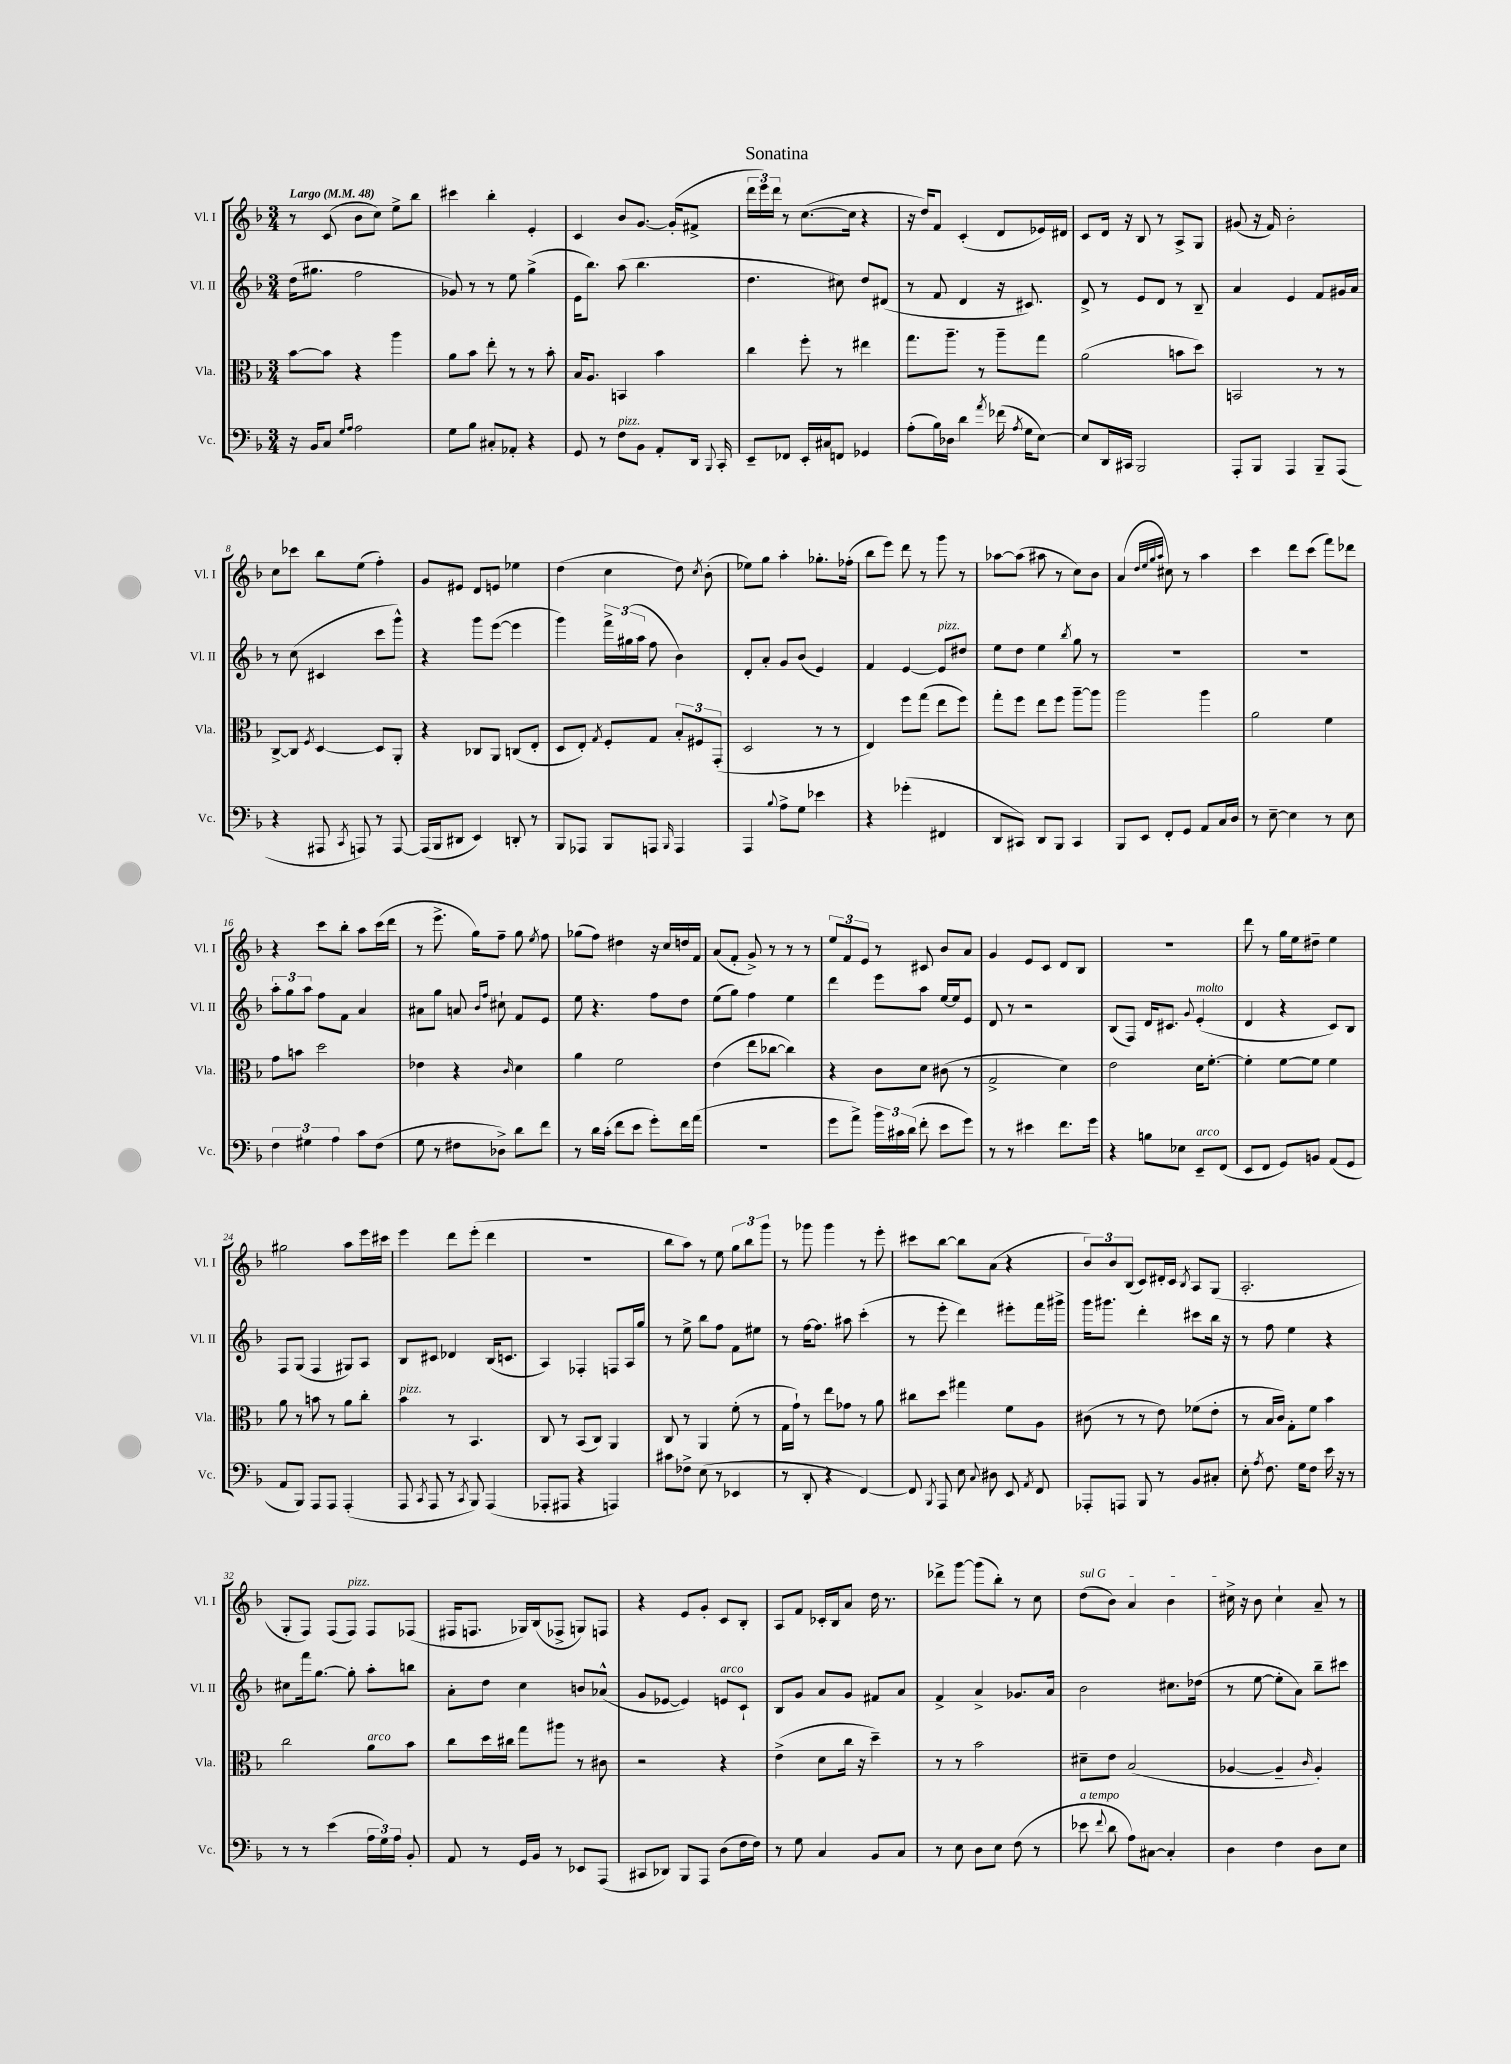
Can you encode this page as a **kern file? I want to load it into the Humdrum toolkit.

**kern	**kern	**kern	**kern
*part4	*part3	*part2	*part1
*staff4	*staff3	*staff2	*staff1
*I"Vc.	*I"Vla.	*I"Vl. II	*I"Vl. I
*I'Vc.	*I'Vla.	*I'Vl. II	*I'Vl. I
*clefF4	*clefC3	*clefG2	*clefG2
*k[b-]	*k[b-]	*k[b-]	*k[b-]
*M3/4	*M3/4	*M3/4	*M3/4
*MM48	*MM48	*MM48	*MM48
=1	=1	=1	=1
!	!	!	!LO:TX:a:B:t=Largo
16r	[8b-\L	(16dd\KL	8r
16BB-/KL	.	8.gg#X\J	.
8C/J	8b-\J]	.	(8c/
16qqG/LL	.	.	.
16qqA/JJ	.	.	.
2A\	4r	2ff\	8b-\L
.	.	.	8cc\J)
.	4aa\	.	8ee^\L
.	.	.	8bb-\J
=2	=2	=2	=2
8G\L	8a\L	8g-X/)	4ccc#X\
8B-\J	8b-\J	8r	.
8C#X'/L	8ee'\	8r	4bb-'\
8AA-X'/J	8r	8ee\	.
4r	8r	(4gg^\	4e'/
.	8b-'\	.	.
=3	=3	=3	=3
8GG/	16B-/KL	16e\KL	4c/
.	8.A/J	8.bb-\J)	.
8r	.	.	.
!LO:TX:a:i:t=pizz.	!	!	!
8F\L	4BBn/	(8aa\	8b-/L
8BB-\J	.	4.bb-\	[8.g/J
8AA'/L	4b-\	.	.
.	.	.	(16g'/KL]
16DD/Jk	.	.	8f#X^/J
8qqBBB-/	.	.	.
16CC'/	.	.	.
=4	=4	=4	=4
8EE~/L	4cc\	4.dd\	24ddd\LL
.	.	.	24eee\)
.	.	.	24ddd\JJ
8FF-X/J	.	.	8r
16EE'/LL	8ff'\	.	([8.cc\L
16C#X/J	.	.	.
8FFn/J	8r	8cc#X\)	.
.	.	.	16cc\Jk]
4GG-X/	4ee#X\	8dd/L	4r
.	.	(8d#X/J	.
=5	=5	=5	=5
(8A'\L	8.gg\L	8r	16r
.	.	.	16dd/KL)
16B-\L)	.	8f/	8f/J
16D-X\JJ	8.aa~\J	.	.
4d\	.	4d/	(4c'/
.	8r	.	.
8qa/	.	.	.
(16f-X\	8aa~\L	16r	8d/L
8qA/	.	.	.
16G\KL	.	8.c#X/)	.
[8E\J)	8gg\J	.	16e-X/L)
.	.	.	16d#X/JJ
=6	=6	=6	=6
8E/L]	(2a\	8d^/	8c/L
16DD/L	.	8r	16d/Jk
16CC#X/JJ	.	.	16r
2BBB-/	.	8e/L	8B-/
.	.	8d/J	8r
.	8bn\L	8r	8A^/L
.	8dd\J)	8B-~/	8G/J
=7	=7	=7	=7
8AAA'/L	2BBn/	4a/	(8g#X/
8BBB-/J	.	.	16r
.	.	.	16f/)
4AAA/	.	4e/	2b-'\
8BBB-~/L	8r	8f/L	.
(8AAA/J	8r	16g#X/L	.
.	.	16a/JJ	.
!!LO:LB:g=z
=8	=8	=8	=8
4r	[8C^/L	8r	8cc\L
.	8C/J]	(8cc\	8ccc-X\J
.	8qF/	.	.
8AAA#X/	[4D/	4c#X/	8bb-\L
8qCC/	.	.	.
8AAAn/)	.	.	(8ee\J
8r	8D/L]	8ccc\L	4ff'\)
[8AAA/	8AA'/J	8ggg^^\J)	.
=9	=9	=9	=9
(16AAA/LL]	4r	4r	8g/L
16BBB-/J	.	.	.
8DD#X/J	.	.	8e#X/J
4EE/)	8C-X/L	8ggg\L	8d/L
.	8AA/J	([8eee\J	8en/J
8DDn'/	(8Cn/L	4eee\]	4ee-X\
8r	8E'/J	.	.
=10	=10	=10	=10
8BBB-/L	8D/L	4ggg\)	(4dd\
8AAA-X/J	8E'/J)	.	.
.	8qG/	.	.
8BBB-/L	8F'/L	24fff^\LL	4cc\
.	.	(24gg#X\	.
.	.	24aa\JJ	.
8AAAn/J	8G/J	8ff\	.
16qqBBB-/	.	.	.
4AAA/	12B-'/L	4b-\)	8dd\)
.	12F#X/	.	.
.	.	.	8qcc/
.	.	.	(8b-'\
.	(12GG'/J	.	.
=11	=11	=11	=11
4AAA/	2D/	8d'/L	8ee-X\L)
.	.	8a'/J	8gg\J
8qqB-/	.	.	.
8A^\L	.	8g/L	4aa'\
8G\J	.	(8b-/J	.
4e-X\	8r	4e/)	8.gg-X'\L
.	8r	.	.
.	.	.	(16ff-X'\Jk
=12	=12	=12	=12
4r	4E/)	4f/	8bb-\L
.	.	.	8eee\J)
(4g-X'\	8ff\L	[4e/	8ddd\
.	(8gg\J	.	8r
!	!	!LO:TX:a:i:t=pizz.	!
4FF#X/	8ee\L	8e/L]	8ggg\
.	8ff\J)	8dd#X/J	8r
=13	=13	=13	=13
8DD/L	8gg'\L	8ee\L	[8aa-X\L
8CC#X/J)	8ff\J	8dd\J	(8aa-\J]
8DD/L	8ee\L	4ee\	8aa#X\
8BBB-/J	8ff\J	.	8r
.	.	8qbb-/	.
4CC#/	[8aa~\L	8gg\	8cc\L)
.	8aa\J]	8r	8b-\J
=14	=14	=14	=14
8BBB-/L	2aa\	2.r	(4a/
8EE/J	.	.	.
.	.	.	32qqdd/LLL
.	.	.	32qqee/
.	.	.	32qqgg/
.	.	.	32qqaa/JJJ
8FF'/L	.	.	8cc#X\)
8GG/J	.	.	8r
8AA/L	4aa\	.	4aa\
16C/L	.	.	.
16D/JJ	.	.	.
=15	=15	=15	=15
8r	2a\	2.r	4ccc\
[8E~\	.	.	.
4E\]	.	.	8ddd\L
.	.	.	(8ccc\J
8r	4f\	.	8fff\L)
8E\	.	.	8ddd-X\J
!!LO:LB:g=z
=16	=16	=16	=16
6F\	8g\L	12aa'\L	4r
.	.	12gg\	.
.	8bn\J	.	.
6G#X\	.	12aa\J	.
.	2dd\	8ff\L	8ccc\L
6A\	.	.	.
.	.	8f\J	8bb-'\J
8c\L	.	4a/	8aa\L
(8F\J	.	.	(16ccc\L
.	.	.	16ddd\JJ
=17	=17	=17	=17
8G\	4e-X\	8a#X\L	8r
8r	.	8gg\J	8.eee^\
8F#X\L	4r	8an/	.
.	.	.	16gg\KL)
.	.	16qqb-/LL	.
.	.	16qqff/JJ	.
8D-X^\J)	.	8cc#X`\	8ff~\J
.	16qqc/	.	.
8d\L	4d\	8f/L	8gg\
.	.	.	8qee/
8f\J	.	8e/J	8ff\
=18	=18	=18	=18
8r	4a\	8ee\	(8gg-X\L
16d\LL	.	4.r	8ff\J)
(16c'\JJ	.	.	.
8f\L	2f\	.	4dd#X\
8e\J	.	.	.
8g'\L)	.	8ff\L	16r
.	.	.	16cc/LL
16f\L	.	8dd\J	16ddn/
(16a\JJ	.	.	16f/JJ
=19	=19	=19	=19
2.r	(4e\	(8ee\L	(8a/L
.	.	8gg\J)	8f'/J
.	8ee\L	4ff\	8g^/)
.	[8cc-X\J	.	8r
.	4cc-\])	4ee\	8r
.	.	.	8r
=20	=20	=20	=20
8g\L	4r	4ddd\	12ee/L
.	.	.	12f/
8a^\J)	.	.	.
.	.	.	12e/J
24b-\LL	8c\L	8eee\L	8r
24c#X\	.	.	.
(24d\JJ	.	.	.
8f'\	8d\J	8aa\J	8c#X/
8e\L	(8c#X\	[16ee/LL	8b-/L
.	.	16ee/J]	.
8g\J)	8r	8e/J	8a/J
=21	=21	=21	=21
8r	2G^/	8d/	4g/
8r	.	8r	.
4e#X\	.	2r	8e/L
.	.	.	8c/J
8.f\L	4d\)	.	8d/L
.	.	.	8B-/J
16g\Jk	.	.	.
=22	=22	=22	=22
4r	2e\	(8B-/L	2.r
.	.	8F/J)	.
8Bn\L	.	16d/KL	.
.	.	8.c#X/J	.
8E-X\J	.	.	.
.	.	8qqg/	.
!	!	!LO:TX:a:i:t=molto	!
!LO:TX:a:i:t=arco	!	!	!
8EE~/L	16d\KL	(4e'/	.
.	[8.f'\J	.	.
(8FF/J	.	.	.
=23	=23	=23	=23
8EE/L	4f'\]	4d/	8ddd\
8FF/J	.	.	8r
8GG/L)	[8f\L	4r	16gg\LL
.	.	.	16ee\J
8BBn/J	8f\J]	.	8dd#X~\J
(8AA/L	4f\	8c/L)	4ee\
8GG/J	.	8B-/J	.
!!LO:LB:g=z
=24	=24	=24	=24
8AA/L	8a\	8F/L	2gg#X\
8BBB-/J)	8r	(8G/J	.
8AAA/L	8bn\	4F/	.
8AAA/J	8r	.	.
(4AAA'/	8a\L	8G#X/L)	8aa\L
.	8cc'\J	8A/J	16eee\L
.	.	.	16ccc#X\JJ
=25	=25	=25	=25
!	!LO:TX:a:i:t=pizz.	!	!
8AAA/	4b-\	8B-/L	4eee\
8qCC/	.	.	.
8AAA/	.	8c#X/J	.
8r	8r	4d-X/	8ddd\L
8qCC/	.	.	.
8BBB-/)	4.BB-/	.	(8eee'\J
(4AAA/	.	(16B-/KL	4ddd\
.	.	8.cn/J	.
=26	=26	=26	=26
8AAA-X'/L	8C/	4A/)	2.r
8AAA#X/J	8r	.	.
4r	(8BB-/L	4F-X'/	.
.	8C/J)	.	.
4AAAn/)	4AA/	8Fn/L	.
.	.	16A/L	.
.	.	16gg/JJ	.
=27	=27	=27	=27
8c#X\L	8C/	8r	8bb-\L
8F-X^\J	8r	8ee^\	8aa\J)
(8E\	4AA/	8bb-\L	8r
8r	.	8ff\J	8ee\
4EE-X/	(8f'\	8f\L	12gg\L
.	.	.	12bb-\
.	8r	8ee#X\J	.
.	.	.	12ggg\J
=28	=28	=28	=28
8r	16G\LL	8r	8r
.	16g`\JJ)	.	.
8DD'/	8r	[16ff\KL	8ggg-X\
.	.	8.ff\J]	.
4r	8ee\L	.	4ggg-\
.	8g-X\J	8aa#X\	.
[4FF/)	8r	(4ccc'\	8r
.	8a\	.	8eee'\
=29	=29	=29	=29
8FF/]	8cc#X\L	8r	8ccc#X\L
8qBBB-/	.	.	.
8AAA/	8dd\J	8eee'\	[8bb-\J
8E\	4gg#X\	4ddd\)	8bb-\L]
8qqC/	.	.	.
8D#X\	.	.	(8a\J
8EE/	8f\L	8eee#X'\L	4r
8qAA/	.	.	.
8FF/	8A\J	16fff\L	.
.	.	16ggg#X^\JJ	.
=30	=30	=30	=30
8AAA-X'/L	(8c#X\	16ggg\KL	12b-/L)
.	.	8.ggg#X\J	.
.	.	.	12b-/
8AAAn/J	8r	.	.
.	.	.	(12B-/J
8BBB-/	8r	4ddd'\	8c/L)
8r	8e\)	.	16d#X'/L
.	.	.	16c/JJ
.	.	.	8qB-/
8BB-/L	(8f-X\L	8ccc#X\L	8A/L
8C#X'/J	8e'\J	16bb-\Jk	(8G/J
.	.	16r	.
=31	=31	=31	=31
8E'\	8r	8r	2.A'/
8qA/	.	.	.
8.F\	16B-/LL	8ff\	.
.	16c/JJ)	.	.
.	8G'\L	4ee\	.
16G\KL	.	.	.
8F\J	8f\J	.	.
16e\	4b-\	4r	.
16r	.	.	.
8r	.	.	.
!!LO:LB:g=z
=32	=32	=32	=32
8r	2cc\	8cc#X\L	8G'/L
8r	.	16fff\k	8F/J)
.	.	[8.gg\J	.
(4e\	.	.	(8F/L
!	!	!	!LO:TX:a:i:t=pizz.
.	.	8gg'\]	8F/J)
!	!LO:TX:a:i:t=arco	!	!
24A\LL	8a\L	8aa'\L	8F/L
24G\)	.	.	.
24A\JJ	.	.	.
8BB-'/	8b-\J	8bbn\J	(8F-X/J
=33	=33	=33	=33
8AA/	8cc\L	8a'\L	16F#X/KL
.	.	.	8.Fn/J
8r	16dd\L	8dd\J	.
.	16cc#X\JJ	.	.
16GG/LL	8gg\L	4cc\	16G-X/LL)
16BB-/JJ	.	.	(16B-/J
8r	8aa#X\J	.	8F-X^/J
8EE-X/L	8r	8bn/L	8Gn/L)
(8AAA/J	8c#X\	(8a-X^^/J	8Fn/J
=34	=34	=34	=34
8CC#X/L	2r	8g/L	4r
8DD-X/J)	.	[8e-X/J	.
8BBB-/L	.	4e-/])	8e/L
8AAA/J	.	.	8g'/J
!	!	!LO:TX:a:i:t=arco	!
(8D\L	4r	8en/L	8c/L
16F\L	.	8c`/J	8B-'/J
16F\JJ)	.	.	.
=35	=35	=35	=35
8r	(4e^\	8B-/L	8A/L
8G\	.	8g/J	8f/J
4C/	8d\L	8a/L	16c-X'/LL
.	.	.	16B-/J
.	16cc\Jk	8g/J	8a/J
.	16r	.	.
8BB-/L	4dd~\)	8f#X/L	16dd\
.	.	.	8.r
8C/J	.	8a/J	.
=36	=36	=36	=36
8r	8r	4f^/	8ddd-X^\L
8E\	8r	.	[8ggg\J
8D\L	2b-\	4a^/	(8ggg\L]
8E\J	.	.	8bb-'\J)
(8F\	.	8.g-X/L	8r
8r	.	.	8cc\
.	.	16a/Jk	.
=37	=37	=37	=37
!	!	!	!LO:TX:a:i:t=sul G
!LO:TX:a:i:t=a tempo	!	!	!
8e-X\	8d#X~\L	2b-\	(8dd\L
8qqf/	.	.	.
8d\	8e\J	.	8b-\J)
8A\L)	(2B-/	.	4a/
[8C#X\J	.	.	.
4C#'/]	.	8.cc#X\L	4b-\
.	.	(16dd-X\Jk	.
=38	=38	=38	=38
4D\	[4A-X/	8r	16cc#X^\
.	.	.	16r
.	.	[8ee\	8b-\
4F\	4A-~/]	8ee'\L]	4cc#`\
.	.	8a\J)	.
.	16qqc/	.	.
8D\L	4A-'/)	8bb-~\L	8a~/
8E\J	.	8ccc#X\J	8r
==	==	==	==
*-	*-	*-	*-
